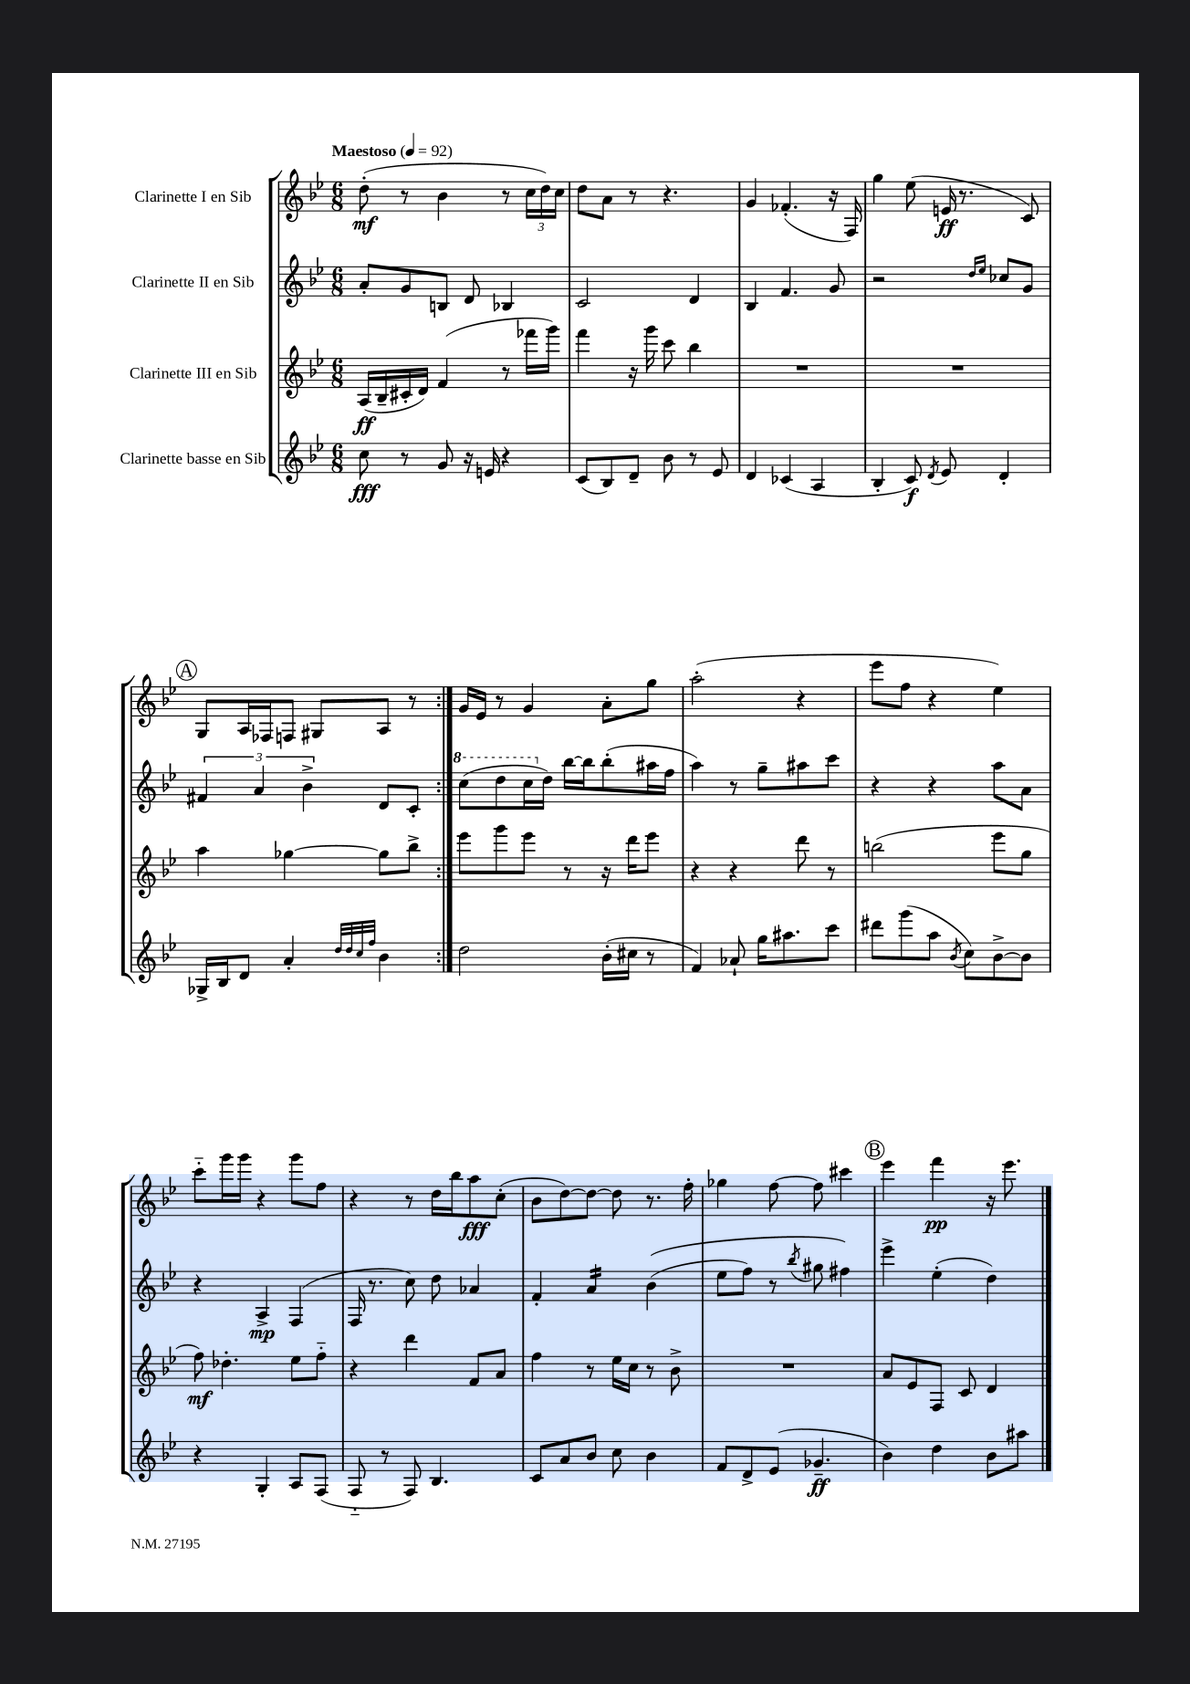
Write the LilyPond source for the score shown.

<<
\new StaffGroup <<
\new Staff = "s0" \with { instrumentName = "Clarinette I en Sib" } {
    \clef treble \key bes \major \numericTimeSignature \time 6/8 \tempo "Maestoso" 4 = 92
    \repeat volta 2 { d''8-.\mf( r8 bes'4 r8 \tuplet 3/2 { c''16 d''16) c''16 } |
    d''8 a'8 r8 r4. |
    g'4 fes'4.-.( r16 f16) |
    g''4 ees''8( e'16\ff r8. c'8) |
    \mark \markup { \circle "A" } g8 a16 fes16 f8 gis8 a8 r8 | }
    g'16 ees'16 r8 g'4 a'8-. g''8 |
    a''2-.( r4 |
    ees'''8 f''8 r4 ees''4) |
    c'''8-_ g'''16 g'''16 r4 g'''8 f''8 |
    r4 r8 d''16 bes''16 a''8\fff c''8-.( |
    bes'8 d''8~) d''8~ d''8 r8. f''16-. |
    ges''4 f''8~ f''8 cis'''4 |
    \mark \markup { \circle "B" } ees'''4 f'''4\pp r16 ees'''8. \bar "|." |
}
\new Staff = "s1" \with { instrumentName = "Clarinette II en Sib" } {
    \clef treble \key bes \major \numericTimeSignature \time 6/8
    \repeat volta 2 { a'8-. g'8 b8 d'8 bes4 |
    c'2 d'4 |
    bes4 f'4. g'8 |
    r2 \grace { d''16 ees''16 } ces''8 g'8 |
    \mark \markup { \circle "A" } \tuplet 3/2 { fis'4 a'4 bes'4-> } d'8 c'8-. | }
    \ottava #1 c'''8( d'''8 c'''16 \ottava #0 d''16) bes''16~ bes''16 bes''8-.( ais''16 f''16 |
    a''4) r8 g''8-- ais''8 c'''8 |
    r4 r4 a''8 a'8 |
    r4 a4->\mp f4( |
    f16 r8. c''8) d''8 aes'4 |
    f'4-. a'4:16 bes'4(\( |
    ees''8 f''8) r8 \acciaccatura { bes''8 } gis''8 fis''4\) |
    \mark \markup { \circle "B" } ees'''4-> ees''4-.( d''4) \bar "|." |
}
\new Staff = "s2" \with { instrumentName = "Clarinette III en Sib" } {
    \clef treble \key bes \major \numericTimeSignature \time 6/8
    \repeat volta 2 { a16\ff( bes16-- cis'16-. d'16) f'4( r8 fes'''16 g'''16) |
    f'''4 r16 g'''16 c'''8 bes''4 |
    R2. |
    R2. |
    \mark \markup { \circle "A" } a''4 ges''4~ ges''8 bes''8-> | }
    ees'''8 g'''8 ees'''8 r8 r16 d'''16 ees'''8 |
    r4 r4 d'''8 r8 |
    b''2( ees'''8 g''8 |
    f''8\mf) des''4.-. ees''8 f''8-_ |
    r4 d'''4 f'8 a'8 |
    f''4 r8 ees''16 c''16 r8 bes'8-> |
    R2. |
    \mark \markup { \circle "B" } a'8 ees'8 f8 c'8 d'4 \bar "|." |
}
\new Staff = "s3" \with { instrumentName = "Clarinette basse en Sib" } {
    \clef treble \key bes \major \numericTimeSignature \time 6/8
    \repeat volta 2 { c''8\fff r8 g'8 r16 e'16 r4 |
    c'8( bes8) d'8-- bes'8 r8 ees'8 |
    d'4 ces'4( a4 |
    bes4-. c'8\f) \acciaccatura { d'8 } ees'8 d'4-. |
    \mark \markup { \circle "A" } ges16-> bes16 d'8 a'4-. \grace { d''32 d''32 c''32 f''32 } bes'4 | }
    d''2 bes'16-.( cis''16 r8 |
    f'4) aes'8-! g''16 ais''8. c'''8 |
    dis'''8 g'''8( a''8 \acciaccatura { bes'8 } c''8) bes'8~-> bes'8 |
    r4 g4-. a8 f8( |
    f8-_ r8 f8) bes4. |
    c'8 a'8 bes'8 c''8 bes'4 |
    f'8 d'8-> ees'8( ges'4.--\ff |
    \mark \markup { \circle "B" } bes'4) d''4 bes'8 ais''8 \bar "|." |
}
>>
>>
\layout { \context { \Score \remove "Bar_number_engraver" } }
